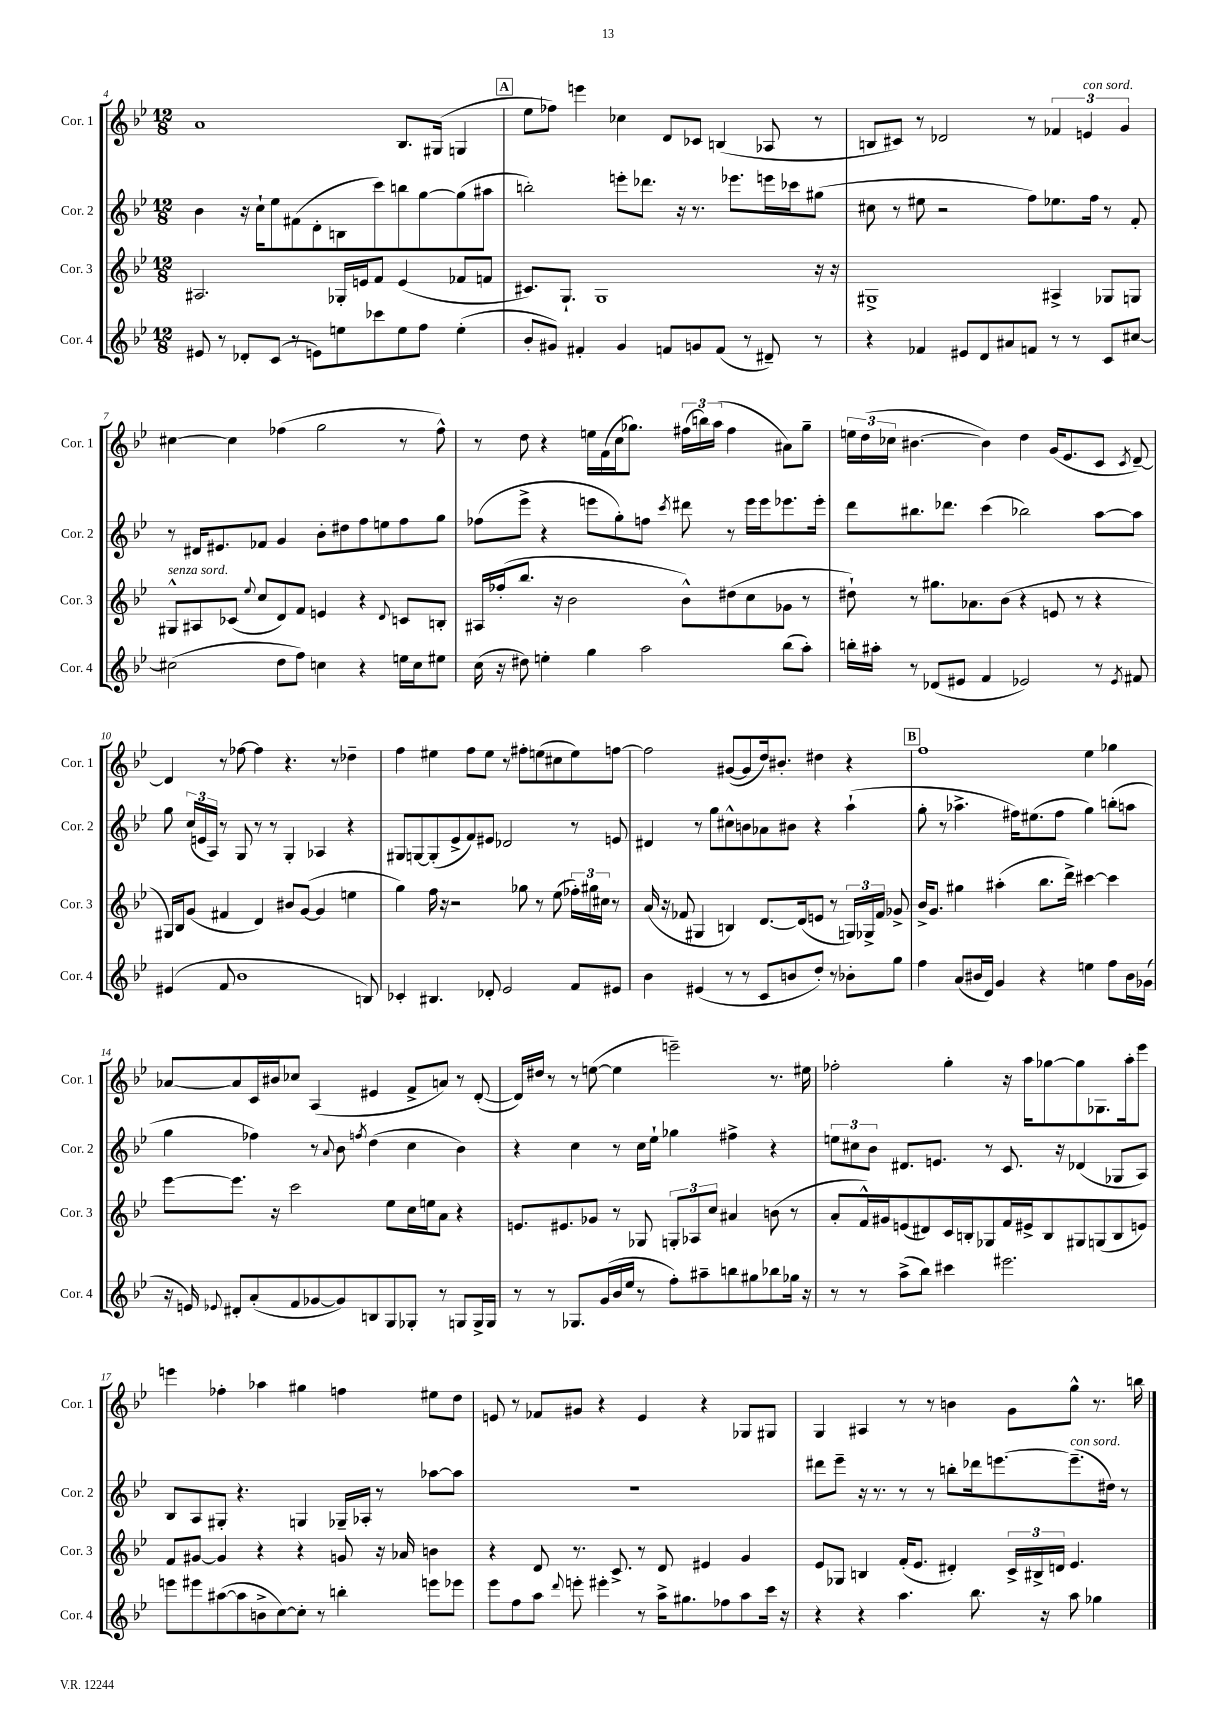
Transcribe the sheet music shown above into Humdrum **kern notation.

**kern	**kern	**kern	**kern
*part4	*part3	*part2	*part1
*staff4	*staff3	*staff2	*staff1
*I"Cor. 4	*I"Cor. 3	*I"Cor. 2	*I"Cor. 1
*I'Cor. 4	*I'Cor. 3	*I'Cor. 2	*I'Cor. 1
*clefG2	*clefG2	*clefG2	*clefG2
*k[b-e-]	*k[b-e-]	*k[b-e-]	*k[b-e-]
*M12/8	*M12/8	*M12/8	*M12/8
=4	=4	=4	=4
8e#X/	2.A#X/	4b-\	1a
8r	.	.	.
8d-X'/L	.	16r	.
.	.	16cc`\KL	.
(8c/J	.	8ee-\	.
8r	.	(8f#X\	.
8en\L)	.	8d'\	.
8een\	16G-X'/LL	8Bn\	.
.	16en/J	.	.
8ccc-X\	8f/J	8ccc\)	.
8ee\	(4e/	8bbn\	8.B-/L
8ff\J	.	[8gg\	.
.	.	.	(16G#X/Jk
(4ee'\	8f-X/L	(8gg\]	4Gn/
.	8fn/J	8aa#X\J	.
!!LO:REH:place=s1:t=A
=5	=5	=5	=5
8b-'/L	8.c#X/L)	2bbn'\)	8ee-\L
8g#X/J)	.	.	8ff-X\J)
.	8.G`/J	.	.
4f#X'/	.	.	4eeen\
.	1G	.	.
4g#/	.	8eeen'\L	4cc-X\
.	.	8.ddd-X\J	.
8fn/L	.	.	8d/L
.	.	16r	.
8gn/	.	8.r	8c-X/J
(8f/J	.	.	(4Bn/
.	.	8.eee-X\L	.
8r	.	.	.
8d#X~/)	.	16eeen\L	8A-X/
.	.	16ccc-X\J	.
8r	16r	(8gg#X\J	8r
.	16r	.	.
=6	=6	=6	=6
4r	1G#X^	8cc#X\	8Bn/L
.	.	8r	8c#X/J)
4f-X/	.	8ee#X\	8r
.	.	2r	2d-X/
8e#X/L	.	.	.
8d/	.	.	.
8a#X/	.	.	.
8fn/J	.	8ff\L)	8r
8r	4A#X^/	8.ee-X\	6f-X/
8r	.	.	.
!	!	!	!LO:TX:a:i:t=con sord.
.	.	.	6en/
.	.	16ff\Jk	.
8c/L	8G-X/L	8r	.
.	.	.	6g/
[8cc#X/J	8Gn/J	8f'/	.
!!LO:LB:g=z
=7	=7	=7	=7
!	!LO:TX:a:i:t=senza sord.	!	!
(2cc#X\]	8G#X^^/L	8r	[4cc#X\
.	8A#X/	16d#X/KL	.
.	.	8.e#X/	.
.	(8c-X/J	.	4cc#\]
.	8qqee-/	.	.
.	8cc/L	8f-X/J	.
8dd\L	8d/)	4g/	(4ff-X\
8ff\J)	8f/J	.	.
4ccn\	4en/	8b-'\L	2gg\
.	.	8dd#X\	.
4r	4r	8ff\	.
.	.	8een\	.
.	8qqd/	.	.
16een\LL	8cn/L	8ff\	8r
16cc\J	.	.	.
8ee#X\J	8Bn'/J	8gg\J	8ff-^^\)
=8	=8	=8	=8
(16cc\	16A#X/LL	(8ff-X\L	8r
16r	(16ff-X'/J	.	.
8dd#X\)	8.bb-/J	8eee-^\J	8dd\
4een'\	.	4r	4r
.	16r	.	.
.	2b-\	.	.
4gg\	.	8eeen\L	16een\LL
.	.	.	(16f\
.	.	8gg'\)	16cc\J
.	.	.	8.gg-X\J)
2aa\	.	8ffn\J	.
.	.	8qccc/	.
.	8b-^^\L)	8ddd#X\	(24ff#X\LL
.	.	.	24bbn\)
.	.	.	(24aa\JJ
.	(8dd#X\	8r	4ff#\
.	8cc\	16eee\LL	.
.	.	16eee\J	.
(8bb-\L	8g-X\J	8.eee-X\	8a#X\L)
8aa'\J)	8r	.	8gg-~\J
.	.	16eee-'\Jk	.
=9	=9	=9	=9
16bbn'\LL	8dd#X`\)	8ddd\L	24een\LL
.	.	.	(24dd\
16aa#X'\JJ	.	.	.
.	.	.	24cc-X\JJ
8r	8r	8.bb#X\	[4.b#X\
(8d-X/L	8.gg#X\L	.	.
.	.	8.ddd-X\J	.
8e#X/J	.	.	.
.	8.a-X\	.	.
4f/	.	(4ccc\	4b#\])
.	(8b-\J	.	.
2e-X/)	4r	2bb-X\)	4dd\
.	8en/	.	(16g/KL
.	.	.	8.e-/
.	8r	.	.
8r	4r	[8aa\L	8c/J
8qe-/	.	.	8qc/
8f#X/	.	8aa\J]	[8d~/)
!!LO:LB:g=z
=10	=10	=10	=10
(4e#X/	16G#X/LL)	8gg\	4d/]
.	16B-/J	.	.
.	(8g/J	(24cc/LL	.
.	.	24en/	.
.	.	24A/JJ)	.
8f/	4f#X/	8r	8r
1b-	.	8G/	[8ff-X\
.	4d/)	8r	4ff-\]
.	.	8r	.
.	8b#X/L	4G'/	4.r
.	([8g/J	.	.
.	4g/]	4A-X/	.
.	.	.	8r
.	4een\	4r	4dd-X~\
8Bn/)	.	.	.
=11	=11	=11	=11
4c-X'/	4gg\)	8G#X/L	4ff\
.	.	[8Gn/	.
4.B#X/	16ff\	(8G'/]	4ee#X\
.	16r	.	.
.	2r	8e-^/	.
.	.	8f/)	8ff\L
8d-X'/	.	8e#X/J	8ee#\J
2e-/	.	2d-X/	8r
.	8gg-X\	.	8ff#X'\L
.	8r	.	(8een\
.	(8ee-\	.	8cc#X\
8f/L	24ff-X'\LL)	8r	8ee\)
.	24gg#X\	.	.
.	24cc#X\JJ	.	.
8e#X/J	8r	8en/	[8ffn\J
=12	=12	=12	=12
4b-\	(16a/	4d#X/	2ff\]
.	16r	.	.
.	8f-X/	.	.
(4e#X/	4G#X/	8r	.
.	.	8gg\L	.
8r	4Bn/)	8cc#X^^\	([8g#X/L
8r	.	8bn\	8g#/]
8c/L	[8.d/L	8a-X\	16dd/k)
.	.	.	8.b#X'/J
8bn/	.	8b#X\J	.
.	(16d/k]	.	.
8dd'/J)	8en/J	4r	4dd#X\
8r	8r	.	.
8b-X'\L	24Gn/LL)	(4aa`\	4r
.	24G-X^/	.	.
.	24f-/JJ	.	.
8gg\J	8g-X^/	.	.
!!LO:REH:place=s1:t=B
=13	=13	=13	=13
4ff\	16b-^/KL	8gg'\	1ff
.	8.g/J	.	.
.	.	8r	.
(8a/L	4gg#X\	4.aa-X^\	.
16b#X/L	.	.	.
16d/JJ)	.	.	.
4g/	(4aa#X'\	.	.
.	.	16ff#X\KL)	.
.	.	(8.ee#X\	.
4r	8.bb-\L	.	.
.	.	8ff#\J	.
.	16ddd^\Jk)	.	.
4een\	[4ccc#X\	4gg\)	4ee-\
8ff\L	4ccc#\]	(8bbn'\L	4gg-X\
16b#\L	.	8aan\J	.
(16g-X\JJ	.	.	.
!!LO:LB:g=z
=14	=14	=14	=14
16r	[8eee-\L	4gg\	[8a-X/L
16en/)	.	.	.
8qqe-X/	.	.	.
8d#X'/L	8.eee-\J]	.	8a-/]
(8a'/	.	4ff-X\)	16c/L
.	16r	.	16b#X/J
8f/	2ccc\	.	8cc-X/J
[8g-X/	.	8r	(4A/
.	.	8qqa/	.
8g-/])	.	8b-\	.
.	.	8qffn/	.
8Bn/	.	(4dd\	4e#X/
8G/	8ee-\L	.	.
8G-X'/J	16cc\L	4cc\	8f^/L
.	16een\J	.	.
8r	8a\J	.	8an/J)
8Gn/L	4r	4b-\)	8r
16G^/L	.	.	([8d'/
16G/JJ	.	.	.
=15	=15	=15	=15
8r	8.en/L	4r	16d/LL])
.	.	.	16dd#X/JJ
8r	.	.	8r
.	8.e#X/	.	.
8.G-X/L	.	4cc\	8r
.	8g-X/J	.	([8een\
(16g/L	.	.	.
16b-/	8r	8r	4ee\]
16ee-/JJ	.	.	.
8r	8G-X/	16cc\LL	.
.	.	16ee-`\JJ	.
8ff'\L)	12Gn'/L	4gg-X\	2eeen~\)
.	12A-X/	.	.
8aa#X~\	.	.	.
.	12cc/J	.	.
8bbn\	4a#X/	4ff#X^\	.
8gg#X\	.	.	.
8bb-X\	(8bn\	4r	8.r
16gg-X\Jk	8r	.	.
16r	.	.	16ee#X\
=16	=16	=16	=16
8r	8a'/L	12een\L	2ff-X'\
.	.	12cc#X\	.
8r	16f^^/L)	.	.
.	.	12b-\J	.
.	16g#X/J	.	.
(8aa^\L	(8en/	8.d#X/L	.
8bb-\J)	8d#X/)	.	.
.	.	8.en/J	.
4ccc#X\	16c/L	.	4gg'\
.	16Bn'/J	.	.
.	8G-X/	8r	.
2.eee#X\	16f/L	8.c/	16r
.	16e#X^/J	.	16aa\KL
.	8B/	.	[8gg-X\
.	.	16r	.
.	8G#X/	(4d-X/	8gg-\]
.	(8Gn/	.	8.G-X\
.	8B/	8G-X/L	.
.	.	.	16aa'\k
.	8en/J)	8A/J)	8eee-\J
!!LO:LB:g=z
=17	=17	=17	=17
8eeen\L	8f/L	8B-/L	4eeen\
8eee#X\	[8g#X/J	8A/	.
([8aa#X\	4g#/]	8G#X'/J	4ff-X'\
8aa#\]	.	4.r	.
8bn^\	4r	.	4aa-X\
[8cc\)	.	.	.
8cc'\J]	4r	4Gn/	4gg#X\
8r	.	.	.
4bbn'\	8gn/	16G-X~/LL	4ffn\
.	.	16A-X'/JJ	.
.	16r	8r	.
.	16a-X/	.	.
8eeen\L	4bn\	[8aa-X\L	8ee#X\L
8eee-X\J	.	8aa-\J]	8dd\J
=18	=18	=18	=18
8eee-\L	4r	1.r	8en/
8ff\	.	.	8r
8aa\J	8d/	.	8f-X/L
8qqddd/	.	.	.
8eeen'\	8.r	.	8g#X/J
4eee#X'\	.	.	4r
.	8.c^/	.	.
8r	8r	.	4e/
16aa^\KL	8d/	.	.
8.gg#X\	.	.	.
.	4e#X/	.	4r
8ff-X\	.	.	.
8aa\	4g/	.	8G-X/L
16ccc\Jk	.	.	8G#X/J
16r	.	.	.
=19	=19	=19	=19
4r	8e-/L	8ddd#X\L	4G/
.	8G-X/J	8eee-~\J	.
4r	4Bn/	16r	4A#X/
.	.	8.r	.
4.aa\	(16f'/KL	8r	8r
.	8.e-/J	.	.
.	.	8r	8r
.	4d#X'/)	8bbn'\L	4bn\
8.bb-\	.	16ddd-X\k	.
.	.	[8.eeen\	.
.	24c^/LL	.	8g\L
.	24B#X^/	.	.
16r	.	.	.
.	24dn/JJ	.	.
!	!	!LO:TX:a:i:t=con sord.	!
8aa\	4.e-/	(8.eee~\]	8gg^^\J
4gg-X\	.	.	8.r
.	.	16dd#X\Jk)	.
.	.	8r	.
.	.	.	16bbn\
==	==	==	==
*-	*-	*-	*-
